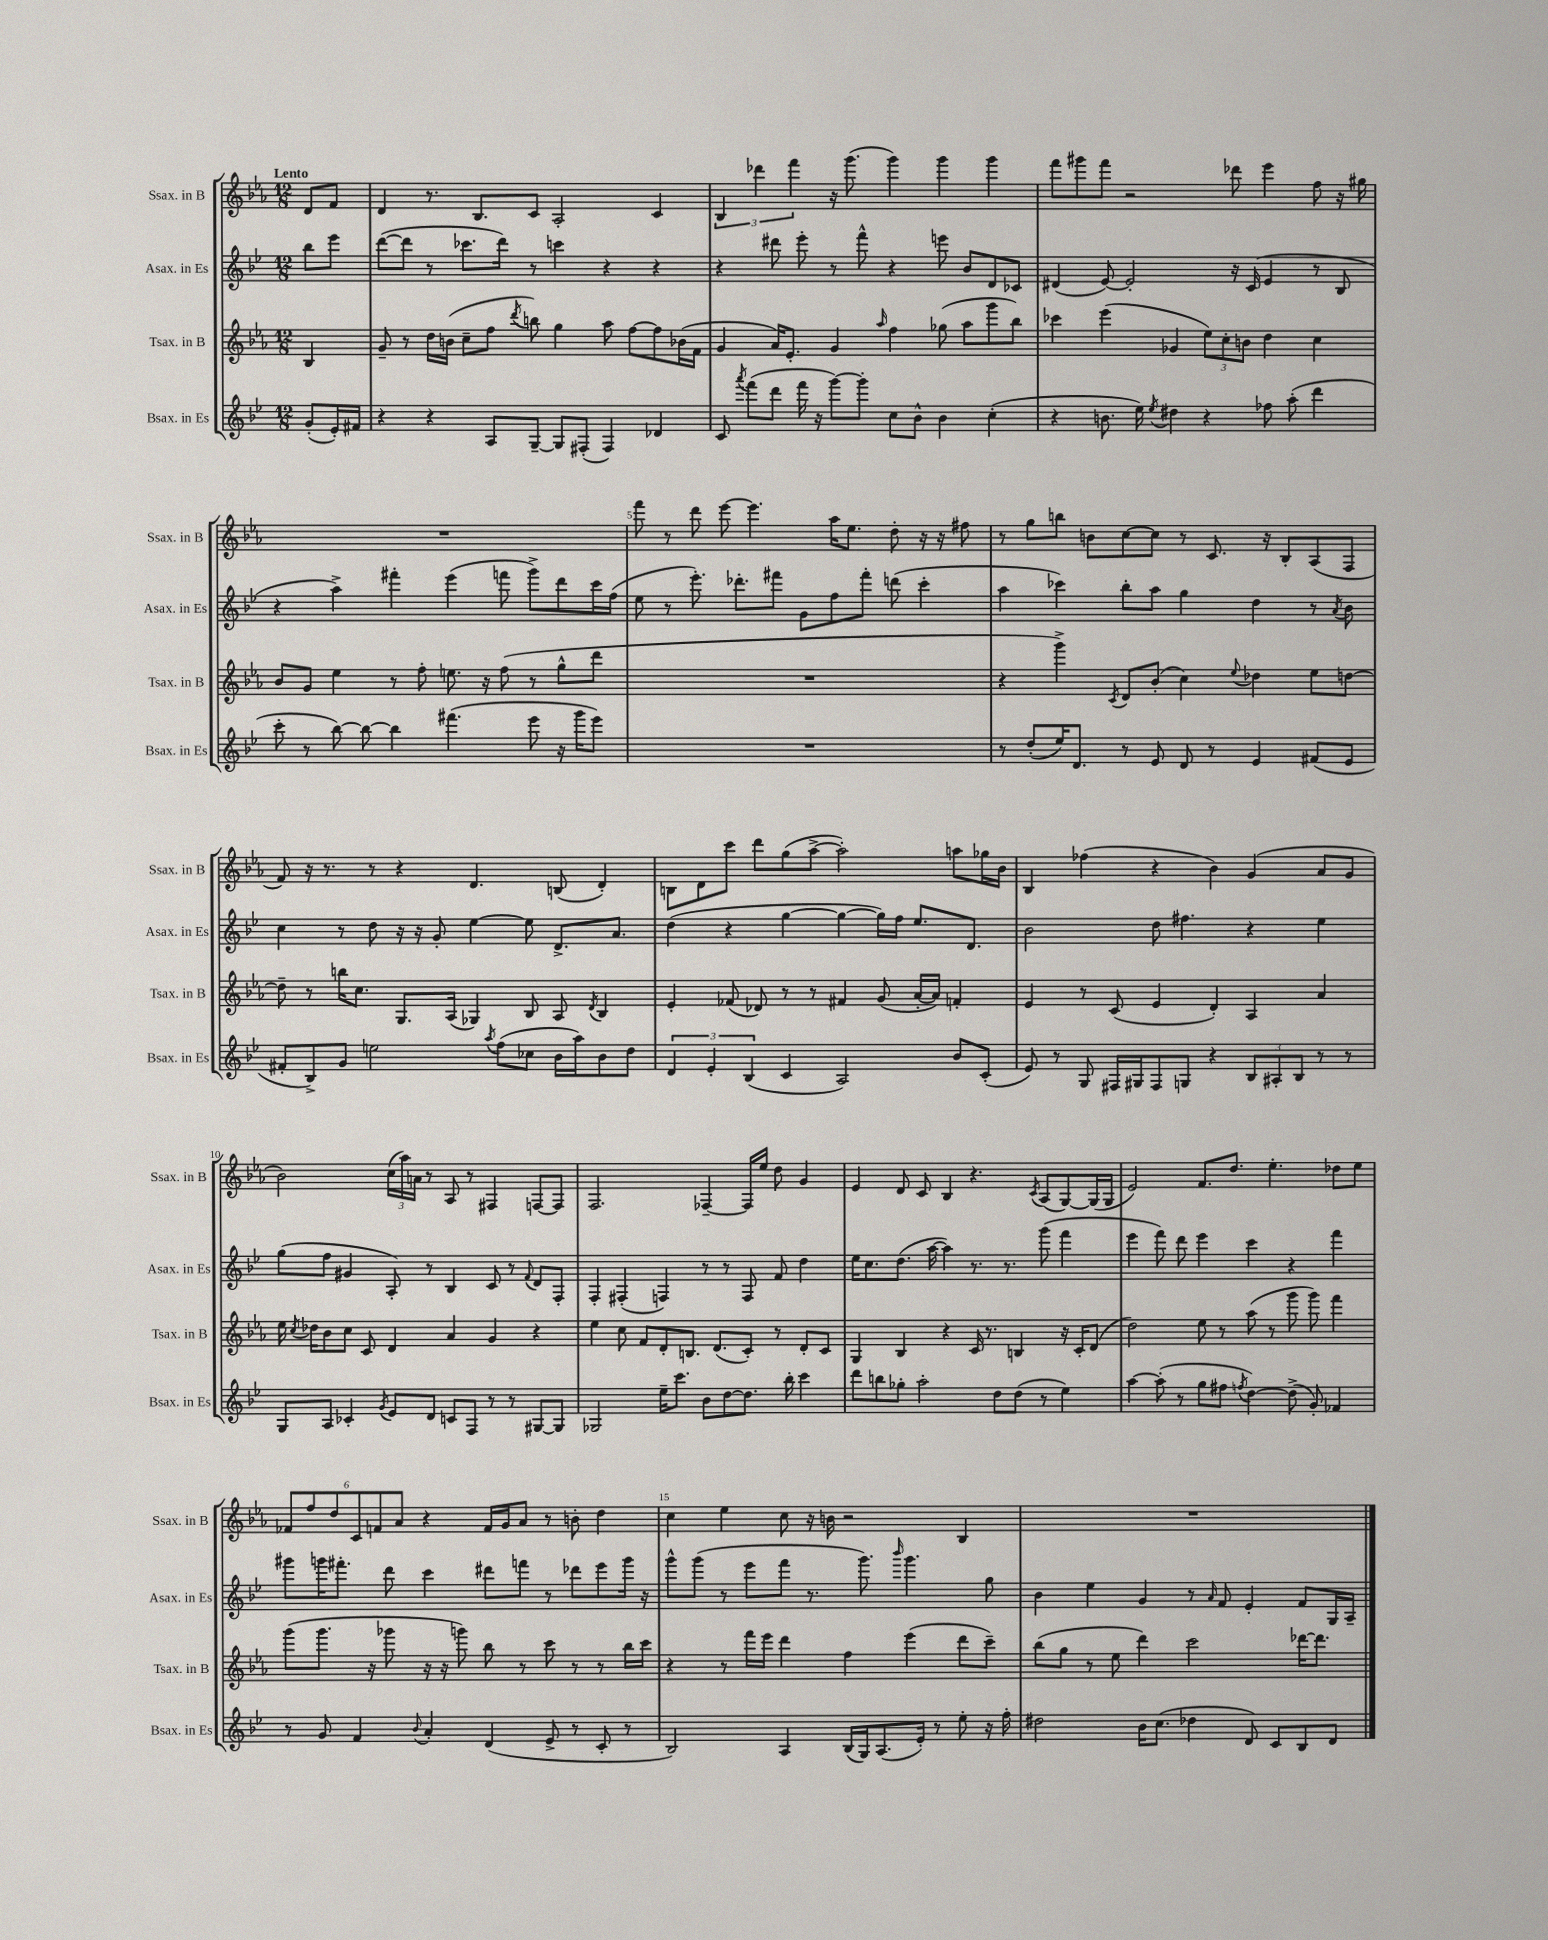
<<
\new StaffGroup <<
\new Staff = "s0" \with { instrumentName = "Ssax. in B" shortInstrumentName = "Ssax. in B" } {
    \clef treble \key ees \major \numericTimeSignature \time 12/8 \partial 4 \tempo "Lento"
    \autoBeamOff d'8[ f'8] |
    d'4 r8. bes8.[ c'8] aes2-. c'4 |
    \tuplet 3/2 { bes4 des'''4 f'''4 } r16 g'''8.( g'''4) g'''4 g'''4 |
    f'''8[ gis'''8 f'''8] r2 des'''8 ees'''4 f''8 r16 gis''16 |
    R1. |
    f'''8 r8 d'''8 ees'''8~ ees'''4. aes''16[ ees''8.] d''8-. r16 r16 fis''8 |
    r8 g''8[ b''8] b'8[ c''8~ c''8] r8 c'8. r16 bes8[-. aes8( f8] |
    f'8) r16 r8. r8 r4 d'4. b8( d'4-.) |
    b8[ d'8 c'''8] d'''8[ g''8( aes''8]~-> aes''2-.) a''8[ ges''16 bes'16] |
    bes4 fes''4( r4 bes'4) g'4( aes'8[ g'8] |
    bes'2) \tuplet 3/2 { c''16[( aes''16) a'16] } r8 aes8 r8 fis4 f8[~ f8] |
    f2. fes4~-- fes16[ ees''16] d''8 g'4 |
    ees'4 d'8 c'8 bes4 r4. \acciaccatura { c'8 } aes8[( g8~) g16( g16] |
    ees'2) f'8.[ d''8.] ees''4.-. des''8[ ees''8] |
    \tuplet 6/4 { fes'8[ f''8 d''8 c'8 f'8 aes'8] } r4 f'16[ g'16 aes'8] r8 b'8-. d''4 |
    c''4 ees''4 c''8 r16 b'16 r2 bes4 |
    R1. \bar "|." |
}
\new Staff = "s1" \with { instrumentName = "Asax. in Es" shortInstrumentName = "Asax. in Es" } {
    \clef treble \key bes \major \numericTimeSignature \time 12/8 \partial 4
    \autoBeamOff bes''8[ ees'''8] |
    d'''8[~( d'''8] r8 ces'''8.[ d'''16]) r8 c'''4 r4 r4 |
    r4 dis'''8 ees'''8-. r8 f'''8-^ r4 e'''8 bes'8[ d'8 ces'8] |
    dis'4( ees'8~) ees'2-. r16 c'16( ees'4 r8 bes8 |
    r4 a''4->) fis'''4-. ees'''4( f'''8 g'''8[->) d'''8 c'''16 f''16]( |
    ees''8 r8 ees'''8.-.) des'''8.[-. fis'''8] g'8[ f''8 fis'''8]-. d'''8( c'''4-. |
    a''4 ces'''4) bes''8[-. a''8] g''4 d''4 r8 \acciaccatura { a'8 } bes'8 |
    c''4 r8 d''8 r16 r16 g'8-. ees''4~ ees''8 d'8.[-> a'8.] |
    d''4( r4 g''4~ g''4~ g''16[) f''16] ees''8.[ d'8.] |
    bes'2 d''8 fis''4. r4 ees''4 |
    g''8[( f''8] gis'4 a8-.) r8 bes4 c'8 r8 \appoggiatura { f'8 } d'8[ f8]-. |
    f4-. fis4-.( f4) r8 r8 f8 f'8 d''4 |
    ees''16[ c''8. d''8.]( a''16~ a''4) r8. r8. g'''8( f'''4 |
    ees'''4 f'''8) d'''8 ees'''4 c'''4 r4 f'''4 |
    gis'''8[ g'''16 fis'''8.]-. d'''8 c'''4 dis'''8[ f'''8] r8 des'''8[ ees'''8 g'''16] r16 |
    g'''8[-^ g'''8]( r8 ees'''8[ f'''8] r8. g'''8.) \grace { bes'''16 } g'''4. g''8 |
    bes'4 ees''4 g'4 r8 \grace { a'16 } f'8 ees'4-. f'8[ g16 a16]-- \bar "|." |
}
\new Staff = "s2" \with { instrumentName = "Tsax. in B" shortInstrumentName = "Tsax. in B" } {
    \clef treble \key ees \major \numericTimeSignature \time 12/8 \partial 4
    \autoBeamOff bes4 |
    g'8-- r8 d''16[ b'16]( c''8[-- f''8] \acciaccatura { d'''8 } b''8) g''4 aes''8 f''8[~ f''8 bes'16( f'16] |
    g'4 aes'16[) ees'8.]-. g'4 \grace { aes''16 } f''4 ges''8( aes''8[ g'''8 bes''8]) |
    ces'''4 ees'''4( ges'4 \tuplet 3/2 { ees''8[) c''8-. b'8] } d''4 c''4 |
    bes'8[ g'8] ees''4 r8 f''8-. e''8. r16 f''8( r8 g''8[-^ d'''8] |
    R1. |
    r4 g'''4->) \acciaccatura { c'8 } d'8[ bes'8]-.( c''4) \appoggiatura { ees''8 } des''4 ees''8[ d''8]~ |
    d''8-- r8 b''16[ c''8.] g8.[ aes16]( ges4) bes8 aes8 \acciaccatura { d'8 } bes4 |
    ees'4-. fes'8( des'8) r8 r8 fis'4 g'8( aes'16[~-. aes'16]) f'4-. |
    ees'4 r8 c'8( ees'4 d'4-.) aes4 aes'4 |
    ees''16 \acciaccatura { c''8 } des''16[ bes'8 c''8] c'8 d'4 aes'4 g'4 r4 |
    ees''4 c''8 f'8[ d'8-. b8.] d'8.[( c'8]-.) r8 d'8[-. c'8] |
    g4 bes4 r4 c'16 r8. b4 r16 c'16[-. d'8]( |
    d''2) ees''8 r8 aes''8( r8 g'''8 g'''8) f'''4 |
    g'''8[( g'''8.] r16 ges'''8 r16 r16 g'''8) bes''8 r8 c'''8 r8 r8 bes''16[ c'''16] |
    r4 r8 f'''16[ ees'''16] d'''4 f''4 ees'''4( d'''8[ c'''8]--) |
    bes''8[( g''8] r8 ees''8 d'''4) c'''2 des'''16[~ des'''8.] \bar "|." |
}
\new Staff = "s3" \with { instrumentName = "Bsax. in Es" shortInstrumentName = "Bsax. in Es" } {
    \clef treble \key bes \major \numericTimeSignature \time 12/8 \partial 4
    \autoBeamOff g'8[-.( ees'16-.) fis'16] |
    r4 r4 a8[ g8]~-- g8[ fis8]-.( fis4) des'4 |
    c'8 \acciaccatura { a'''8 } f'''8[( d'''8] f'''16 r16 g'''8[~) g'''8]-. c''8[ bes'8]-^ bes'4 c''4-.( |
    r4 b'8. ees''16) \acciaccatura { ees''8 } dis''4 r4 fes''8 a''8-.( d'''4 |
    c'''8-. r8 bes''8~) bes''8~ bes''4 fis'''4.( ees'''8 r16 g'''16[ ees'''8]) |
    R1. |
    r8 d''8[-.( ees''16) d'8.] r8 ees'8 d'8 r8 ees'4 fis'8[( ees'8] |
    fis'8[-. bes8->) g'8] e''2 \acciaccatura { a''8 } f''8[( ces''8] bes'16[ a''16) bes'8 d''8] |
    \tuplet 3/2 { d'4 ees'4-. bes4( } c'4 a2) bes'8[ c'8]-.( |
    ees'8) r8 g8 fis16[ gis16 fis8 g8] r4 \tuplet 3/2 { bes8[ ais8-. bes8] } r8 r8 |
    g8[ a8] ces'4-. \acciaccatura { g'8 } ees'8[ d'8] c'8[ f8] r8 r8 gis8[~ gis8] |
    ges2 ees''16[-- c'''8.] bes'8[ d''8~ d''8.] bes''16-. c'''4 |
    d'''8[ b''8 ges''8]-. a''2-. d''8[ d''8]( r8 ees''4) |
    a''4~ a''8-.( r8 g''8[ fis''8] \acciaccatura { f''8 } d''4~) d''8->( g'8-.) fes'4 |
    r8 g'8 f'4 \appoggiatura { bes'8 } a'4-. d'4( ees'8-> r8 c'8-. r8 |
    bes2) a4 bes16[( g16) a8.( ees'16]-.) r8 ees''8-. r16 f''16-. |
    dis''2 bes'16[ c''8.]( des''4 d'8) c'8[ bes8 d'8] \bar "|." |
}
>>
>>
\layout { \context { \Score \override BarNumber.break-visibility = ##(#f #t #t) barNumberVisibility = #(every-nth-bar-number-visible 5) } }
